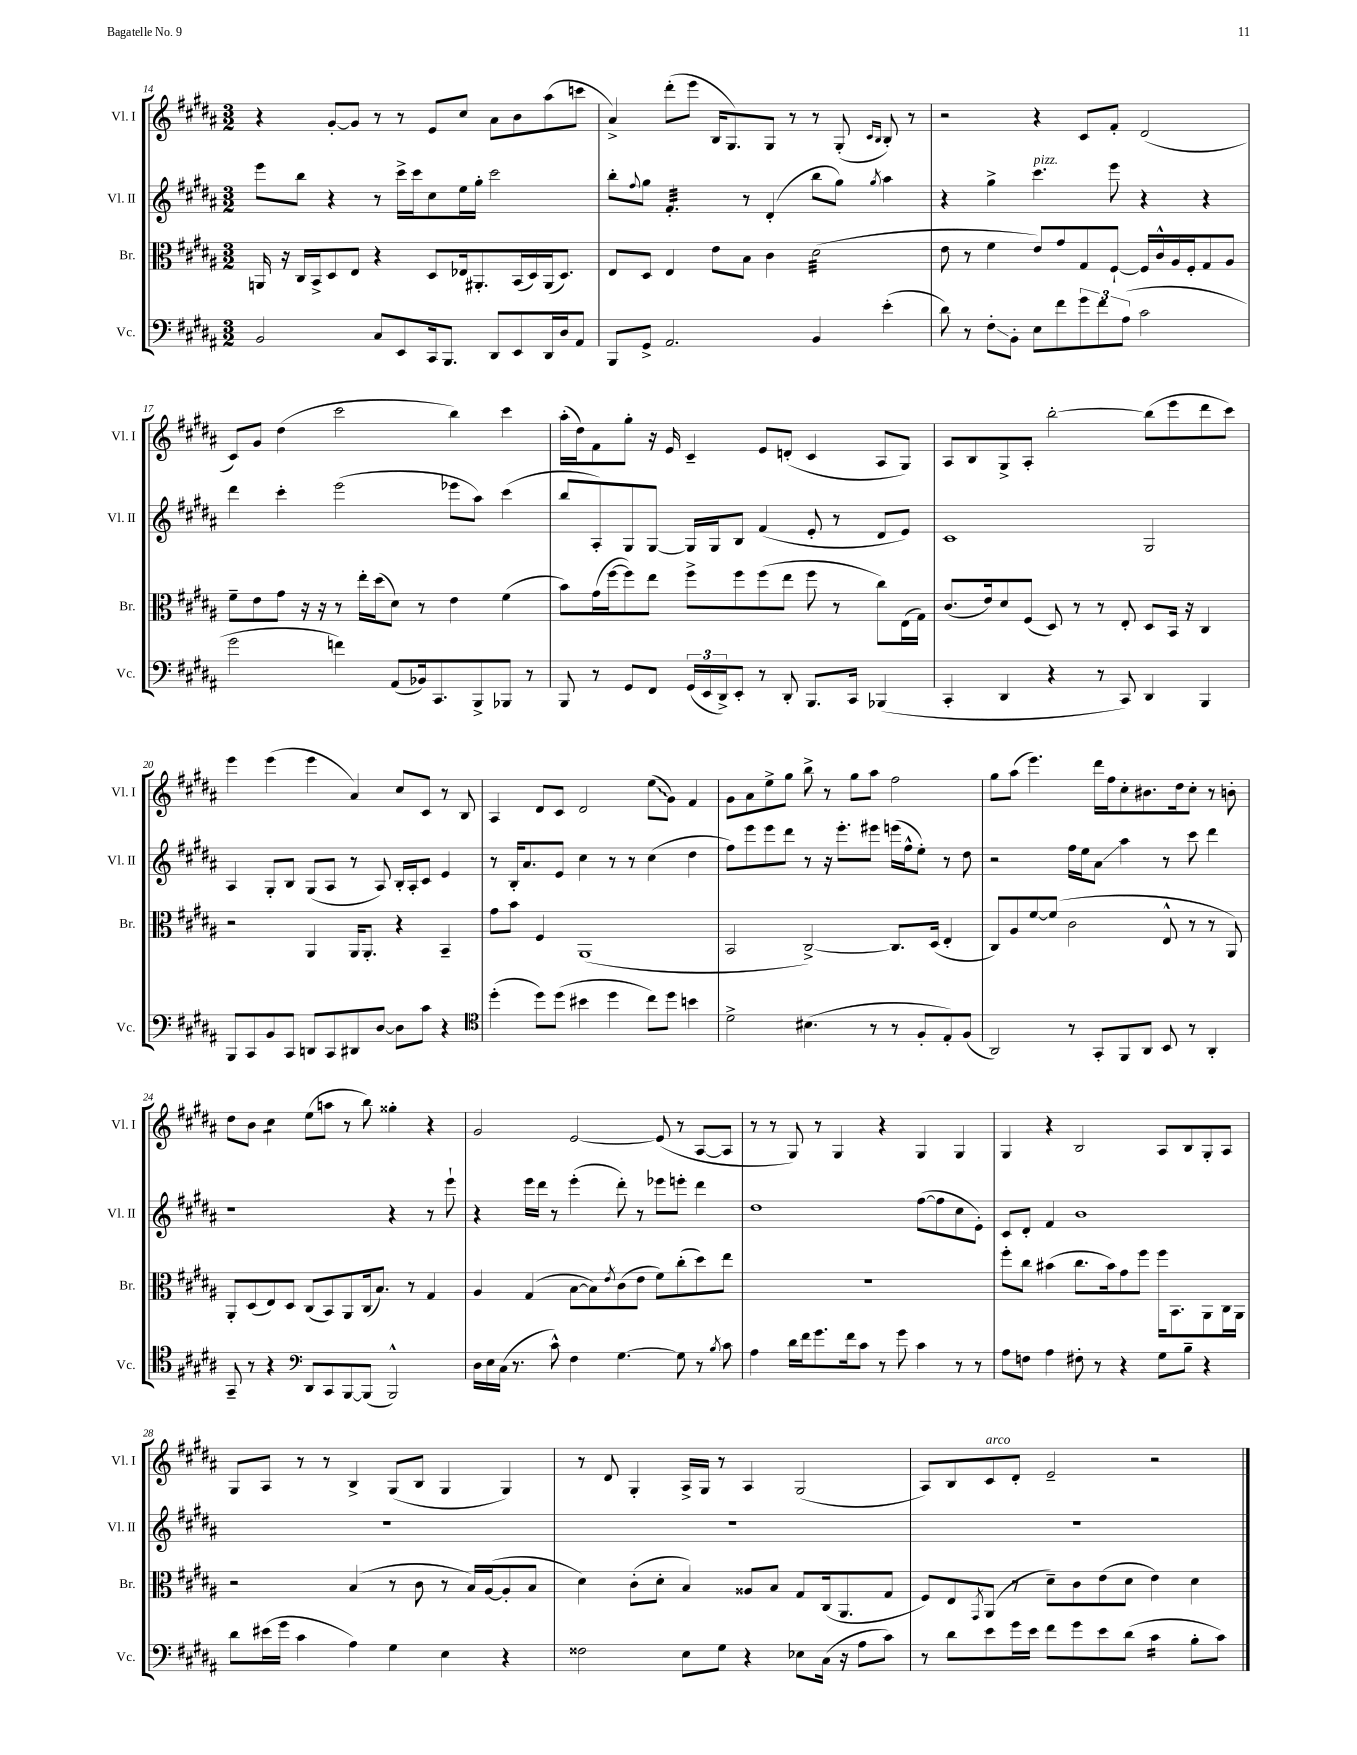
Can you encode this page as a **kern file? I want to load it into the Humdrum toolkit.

**kern	**kern	**kern	**kern
*staff4	*staff3	*staff2	*staff1
*clefF4	*clefC3	*clefG2	*clefG2
*k[f#c#g#d#a#]	*k[f#c#g#d#a#]	*k[f#c#g#d#a#]	*k[f#c#g#d#a#]
*M3/2	*M3/2	*M3/2	*M3/2
2BB/	16AA/	8eee\L	4r
.	16r	.	.
.	16C#/LL	8bb\J	.
.	16BB^/J	.	.
.	8D#/	4r	[8g#'/L
.	8E/J	.	8g#/]J
8C#/L	4r	8r	8r
8EE/	.	16ccc#^\LL	8r
.	.	16ccc#\J	.
16CC#/k	8D#/L	8cc#\	8e/L
8.BBB/J	.	.	.
.	16E-/k	16ee\L	8cc#/J
.	8.AA#'/	16gg#'\JJ	.
8DD#/L	.	2ccc#\	8a#\L
8EE/	(16BB/L	.	8b\
.	16D#/)	.	.
16DD#/L	(16AA#/J	.	(8aa#\
16D#/J	8.D#/J)	.	.
8AA#/J	.	.	8ccc\J
=	=	=	=
8BBB/L	8E/L	8bb'\L	4a#^/)
.	.	8qqff#/	.
8GG#^/J	8D#/J	8gg#\J	.
2.AA#/	4E/	4.f#'/	(8ddd#'\L
.	.	.	8eee\J
.	8e\L	.	16B/LK
.	.	.	8.G#/)
.	8B\J	8r	.
.	4c#\	(4d#'/	8G#/J
.	.	.	8r
4BB/	(2d#\	8bb\L	8r
.	.	8gg#\J)	(8G#'/
.	.	.	16qqc#/LL
.	.	8qgg#/	16qqB/JJ
(4e'\	.	4aa#\	8B'/)
.	.	.	8r
=	=	=	=
8d#\)	8e\	4r	2r
8r	8r	.	.
8F#'\L	4f#\	4gg#^\	.
8BB'\J	.	.	.
8E\L	8e/L)	4.ccc#\	4r
8f#\	8g#/	.	.
12g#\	8G#/	.	8c#/L
12f#\	.	.	.
.	[8F#`/J	8eee\	8f#'/J
(12A#\J	.	.	.
2c#\	16F#/]LL	4r	(2d#/
.	16c#^^/	.	.
.	16A#/	.	.
.	16F#'/J	.	.
.	8G#/	4r	.
.	8A#/J	.	.
=	=	=	=
2g#\	8f#~\L	4ddd#\	8c#/L)
.	8e\	.	8g#/J
.	8g#\J	4ccc#'\	(4dd#\
.	16r	.	.
.	16r	.	.
4f\)	8r	(2eee\	2ccc#\
.	16ee'\LL	.	.
.	(16dd#\J	.	.
(8AA#/L	8d#\J)	.	.
16BB-/k)	8r	.	.
8.CC#/	.	.	.
.	4e\	8eee-\L	4bb\)
8BBB^/	.	8aa#\J)	.
8BBB-/J	(4f#\	(4ccc#\	4ccc#\
8r	.	.	.
=	=	=	=
8BBB/	8b\L)	8bb/L	(16aa#'\LL
.	.	.	16dd#\J)
8r	(16g#\L	8A#'/)	8f#\
.	[16ff#\J	.	.
8GG#/L	8ff#\])	8G#/	8gg#'\J
8FF#/J	8ee\J	[8G#/J	16r
.	.	.	16e/
(24GG#/LL	8ff#^\L	16G#/]LL	4c#~/
24EE/	.	.	.
.	.	16G#/J	.
24DD#^/J)	.	.	.
8EE'/J	8ff#\	8B/J	.
8r	(8ff#\	(4f#/	8e/L
8DD#'/	8ee\J	.	(8d'/J
8.BBB/L	8ff#\	8e'/	4c#/
.	8r	8r	.
16CC#/Jk	.	.	.
(4BBB-/	8cc#\L)	8d#/L	8A#/L
.	(16E\L	8e/J)	8G#/J)
.	16G#\JJ)	.	.
=	=	=	=
4CC#'/	(8.c#/L	1c#	8A#/L
.	.	.	8B/
.	16e/k)	.	.
4DD#/	8d#/	.	8G#^/
.	(8F#/J	.	8A#'/J
4r	8D#/)	.	[2bb'\
.	8r	.	.
8r	8r	.	.
8CC#/)	8E'/	.	.
4DD#/	8D#/L	2G#/	(8bb\]L
.	16BB/Jk	.	8eee\
.	16r	.	.
4BBB/	4C#/	.	8ddd#\
.	.	.	8ccc#\J)
=	=	=	=
8BBB/L	2r	4A#/	4eee\
8CC#/	.	.	.
8BB/	.	8G#'/L	(4eee\
8CC#/J	.	8B/J	.
8DD/L	4AA#/	(8G#/L	4eee\
8CC#/	.	8A#/J	.
8DD#/	16AA#/LK	8r	4a#/)
.	8.AA#'/J	.	.
[8D#/J	.	8A#/)	.
8D#\]L	4r	16B'/LL	8cc#/L
.	.	16A#'/J	.
8c#\J	.	8c#/J	8c#/J
4r	4BB~/	4e/	8r
.	.	.	8B/
=	=	=	=
*clefC4	*	*	*
(4dd#'\	8g#\L	8r	4A#/
.	8b\J	16B'/LK	.
.	.	8.a#/	.
8dd#\L)	4F#/	.	8d#/L
(8dd#\J	.	8e/J	8c#/J
4b#\	(1AA#	4cc#\	2d#/
4dd#\	.	8r	.
.	.	8r	.
8cc#\L)	.	(4cc#\	(8ee\L
8dd#\J	.	.	8g#\J)
4b\	.	4dd#\	4f#/
=	=	=	=
2d#^\	2BB/	8ff#\L)	8g#\L
.	.	8eee\	8a#\
.	.	8eee\	8ee^\
.	.	8ddd#\J	8gg#\J
(4.B#\	[2C#^/)	8r	8bb^\
.	.	16r	8r
.	.	8.eee'\L	.
.	.	.	8gg#\L
8r	.	8eee#\J	8aa#\J
8r	8.C#/]L	(16eee\LL	2ff#\
.	.	16ff#^^\J	.
8F#'/L	.	8ee'\J)	.
.	(16D#/Jk	.	.
8E'/)	4E'/	8r	.
(8F#/J	.	8dd#\	.
=	=	=	=
2AA#/)	8C#/L)	2r	8gg#\L
.	8A#/	.	(8aa#\J
.	[8f#/	.	4.eee\)
.	(8f#/]J	.	.
8r	2c#\	16ff#\LL	.
.	.	16ee\J	.
8GG#'/L	.	8a#\J	16ddd#\LL
.	.	.	16ff#\J
8FF#/	.	4aa#\	8cc#'\
8AA#/J	.	.	8.b#\
8BB/	8E^^/	8r	.
.	.	.	16dd#\k
8r	8r	8ccc#\	8cc#'\J
4AA#'/	8r	4ddd#\	8r
.	8AA#/)	.	8b'\
=	=	=	=
8GG#~/	8AA#'/L	1r	8dd#\L
8r	(8D#/	.	8b\J
4r	8E/)	.	4cc#\
.	8D#/J	.	.
*clefF4	*	*	*
8DD#/L	(8C#/L	.	(8ee\L
8CC#/	8BB/)	.	8aa\J
[8BBB/	8AA#/	.	8r
(8BBB/]J	(16C#/k	.	8bb\)
.	8.B/J)	.	.
2BBB^^/)	.	4r	4gg##'\
.	8r	.	.
.	4G#/	8r	4r
.	.	8eee`\	.
=	=	=	=
16D#\LL	4A#/	4r	2g#/
16E\	.	.	.
(16C#\JJ	.	.	.
8.r	.	.	.
.	(4G#/	16eee\LL	.
.	.	16ddd#\JJ	.
8c#^^\)	.	8r	.
4F#\	[8B\L	(4eee'\	[2e/
.	8B\])	.	.
.	8qe/	.	.
[4.G#\	(8c#\	8ddd#'\)	.
.	8e\J	8r	.
.	8f#\L)	8eee-\L	(8e/]
8G#\]	(8cc#'\	8eee'\J	8r
8r	8dd#\)	4ddd#\	[8A#/L
8qB/	.	.	.
8c#\	8ee\J	.	8A#/]J
=	=	=	=
4A#\	1.r	1dd#	8r
.	.	.	8r
16d#\LL	.	.	8G#/)
16f#\J	.	.	.
8.g#\	.	.	8r
.	.	.	4G#/
16f#\k	.	.	.
8c#\J	.	.	.
8r	.	.	4r
8g#\	.	.	.
4c#\	.	([8ff#\L	4G#/
.	.	8ff#\]	.
8r	.	8cc#\	4G#/
8r	.	8e'\J)	.
=	=	=	=
8A#\L	8ff#'\L	8c#/L	4G#/
8F\J	8cc#\J	8d#'/J	.
4A#\	(4b#\	4f#/	4r
8F#'\	8.cc#\L	1b	2B/
8r	.	.	.
.	16b#\k)	.	.
4r	8g#\	.	.
.	8ff#\J	.	.
8G#\L	16ff#\LK	.	8A#/L
.	8.BB\	.	.
8B~\J	.	.	8B/
4r	8AA#\	.	8G#'/
.	16C#\L	.	8A#/J
.	16AA#\JJ	.	.
=	=	=	=
8d#\L	2r	1.r	8G#/L
(16e#\L	.	.	8A#/J
16g#\JJ	.	.	.
4c#\	.	.	8r
.	.	.	8r
4A#\)	(4B/	.	4B^/
4G#\	8r	.	(8G#/L
.	8c#\	.	8B/J
4E\	8r	.	4G#/
.	16B/LL)	.	.
.	([16A#/J	.	.
4r	8A#'/]	.	4G#/)
.	8B/J	.	.
=	=	=	=
2F##\	4d#\)	1.r	8r
.	.	.	8d#/
.	(8c#'\L	.	4G#'/
.	8d#'\J	.	.
8E\L	4B/)	.	16A#^/LL
.	.	.	16G#/JJ
8G#\J	.	.	8r
4r	8A##/L	.	4A#/
.	8B/J	.	.
8E-\L	8G#/L	.	(2G#/
(16C#\Jk	(16C#/k	.	.
16r	8.AA#/	.	.
8A#\L	.	.	.
8c#\J)	8G#/J	.	.
=	=	=	=
8r	8F#/L)	1.r	8A#/L)
8d#\L	8E/	.	8B/
.	8qGG#/	.	.
8e\	(8AA#/J	.	8c#/
16g#\L	8r	.	8d#'/J
16e\JJ	.	.	.
8f#\L	8d#~\L)	.	2e~/
8g#\	8c#\	.	.
8e\	(8e\	.	.
(8d#\J	8d#\J	.	.
4c#\	4e\)	.	2r
8B'\L	4d#\	.	.
8c#\J)	.	.	.
==	==	==	==
*-	*-	*-	*-
